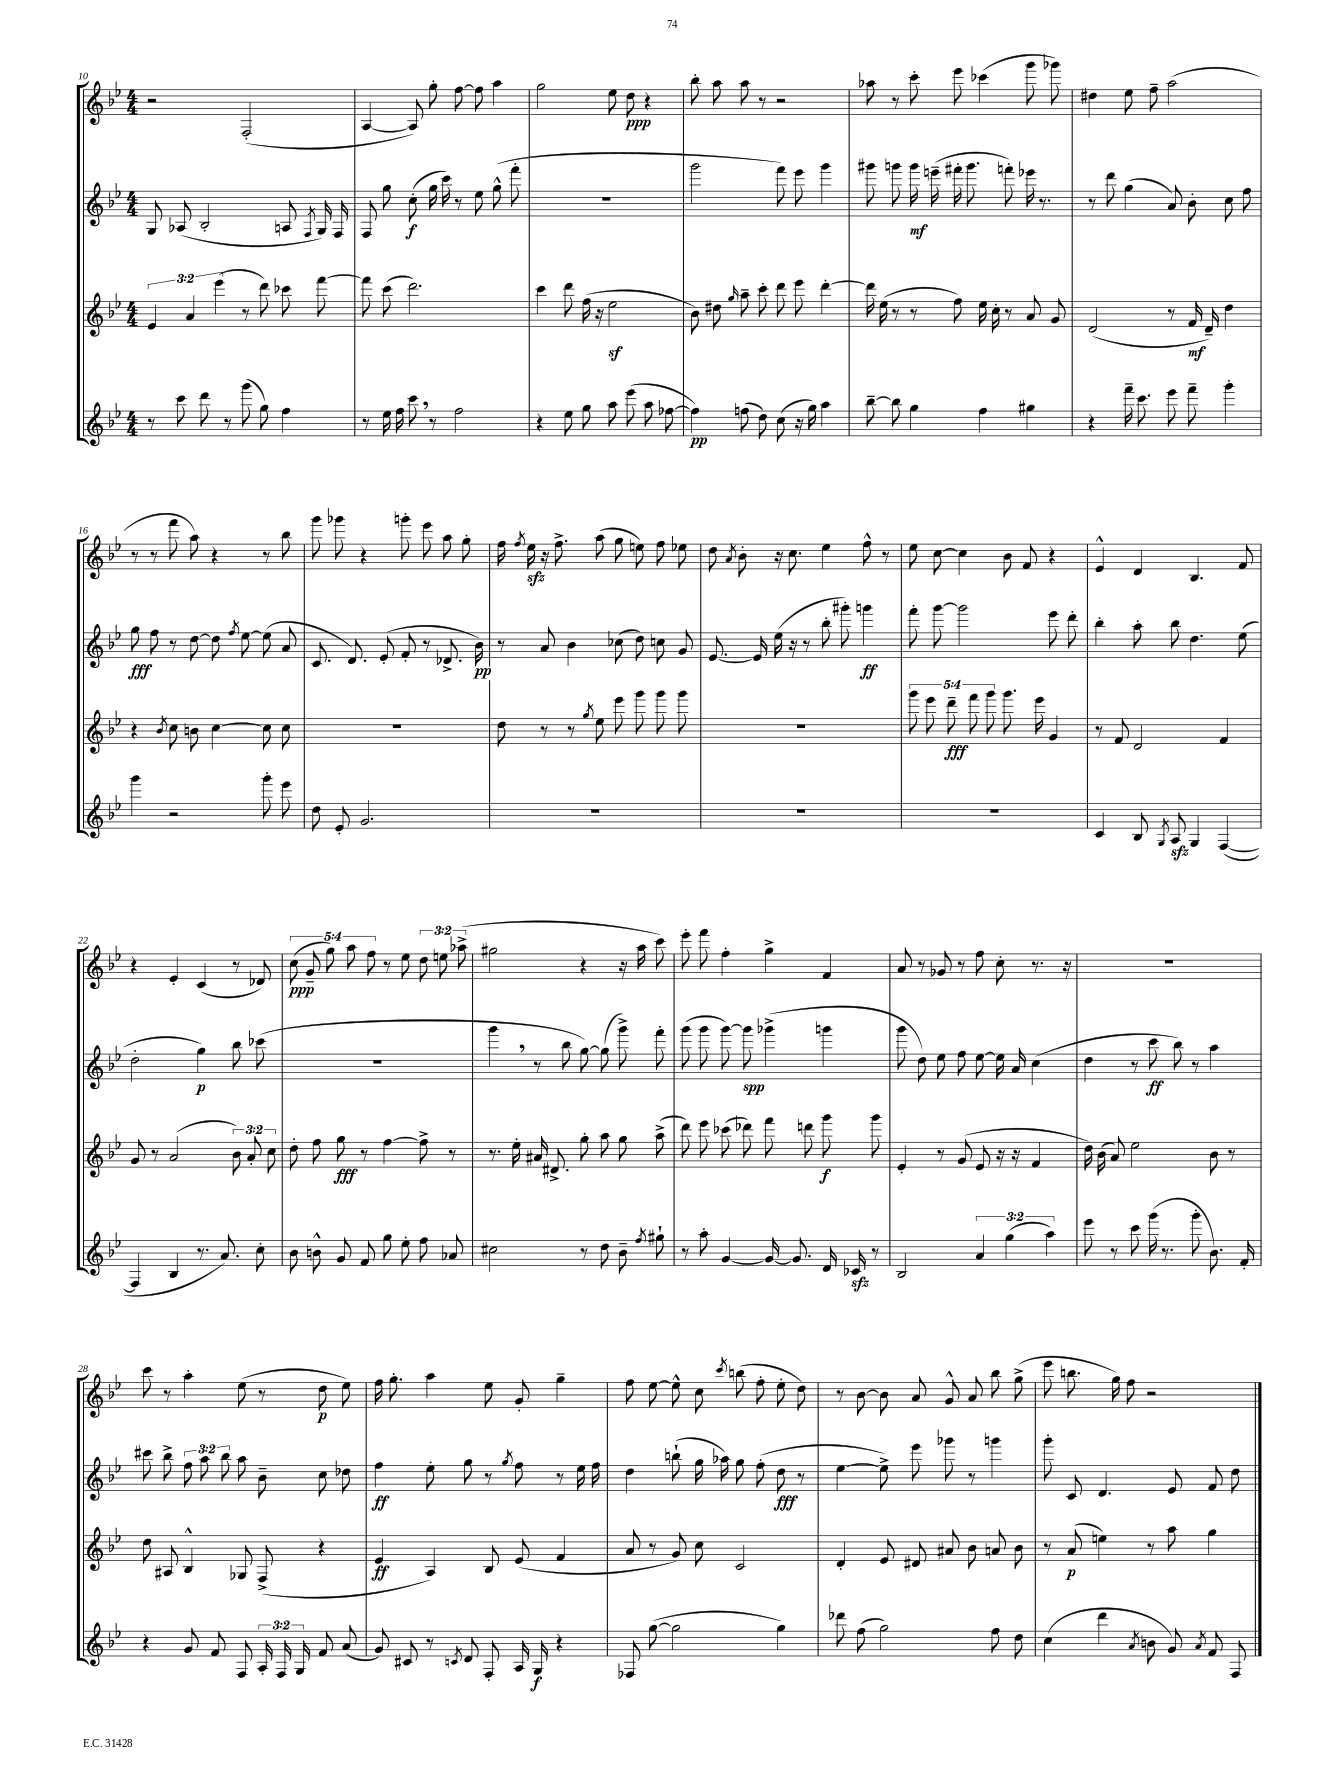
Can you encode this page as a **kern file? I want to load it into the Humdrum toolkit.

**kern	**dynam	**kern	**dynam	**kern	**dynam	**kern	**dynam
*part4	*part4	*part3	*part3	*part2	*part2	*part1	*part1
*staff4	*staff4	*staff3	*staff3	*staff2	*staff2	*staff1	*staff1
*clefG2	*	*clefG2	*	*clefG2	*	*clefG2	*
*k[b-e-]	*	*k[b-e-]	*	*k[b-e-]	*	*k[b-e-]	*
*M4/4	*	*M4/4	*	*M4/4	*	*M4/4	*
=10	=10	=10	=10	=10	=10	=10	=10
8r	.	6e-/	.	8G/	.	2r	.
8ccc\	.	.	.	(8A-X/	.	.	.
.	.	6a/	.	.	.	.	.
8ddd\	.	.	.	2B-'/	.	.	.
.	.	(6eee-\	.	.	.	.	.
8r	.	.	.	.	.	.	.
(8ggg\	.	8r	.	.	.	(2F'/	.
8gg\)	.	8ddd\)	.	.	.	.	.
4ff\	.	8ccc-X\	.	8An/	.	.	.
.	.	.	.	8qF/	.	.	.
.	.	[8fff\	.	16G/)	.	.	.
.	.	.	.	16F/	.	.	.
=11	=11	=11	=11	=11	=11	=11	=11
8r	.	8fff\]	.	8F/	.	[4A/	.
16ee-\	.	(8ccc\	.	8gg\	.	.	.
16ff\	.	.	.	.	.	.	.
8ccc,\	.	2.ddd\)	.	(8cc'\	f	8A/])	.
8r	.	.	.	16gg\	.	8gg'\	.
.	.	.	.	16ccc\)	.	.	.
2ff\	.	.	.	8r	.	[8ff\	.
.	.	.	.	8ee-\	.	8ff\]	.
.	.	.	.	(8gg^^\	.	4aa\	.
.	.	.	.	8fff'\	.	.	.
=12	=12	=12	=12	=12	=12	=12	=12
4r	.	4ccc\	.	1r	.	2gg\	.
8ee-\	.	8ddd\	.	.	.	.	.
8gg\	.	(16ff\	.	.	.	.	.
.	.	16r	.	.	.	.	.
8aa\	.	2ee-z\	.	.	.	8ee-\	.
(8eee-\	.	.	.	.	.	8dd\	ppp
8aa\	.	.	.	.	.	4r	.
[8ff-X\	.	.	.	.	.	.	.
=13	=13	=13	=13	=13	=13	=13	=13
4ff-\])	pp	8b-\)	.	2ggg\	.	8bb-'\	.
.	.	8dd#X\	.	.	.	8aa\	.
.	.	16qqgg/	.	.	.	.	.
(8ffn\	.	8aa~\	.	.	.	8aa\	.
8dd\)	.	8ccc'\	.	.	.	8r	.
(8cc\	.	8ddd\	.	8fff\)	.	2r	.
16r	.	8eee-\	.	8eee-\	.	.	.
16gg\)	.	.	.	.	.	.	.
4aa\	.	[4ddd'\	.	4ggg\	.	.	.
=14	=14	=14	=14	=14	=14	=14	=14
[8bb-~\	.	16ddd\]	.	8ggg#X\	.	8aa-X\	.
.	.	(16ee-\	.	.	.	.	.
8bb-\]	.	8r	.	8gggn\	.	8r	.
4gg\	.	8r	.	16ggg\	mf	8ccc'\	.
.	.	.	.	(16eeen~\	.	.	.
.	.	8ff\)	.	16fff#X'\	.	8eee-\	.
.	.	.	.	8.ggg\	.	.	.
4ff\	.	16ee-\	.	.	.	(4ccc-X\	.
.	.	16cc'\	.	.	.	.	.
.	.	8r	.	8fffn'\)	.	.	.
4gg#X\	.	8a/	.	16eee-X\	.	8ggg\	.
.	.	.	.	8.r	.	.	.
.	.	8g/	.	.	.	8ggg-X\)	.
=15	=15	=15	=15	=15	=15	=15	=15
4r	.	(2d/	.	8r	.	4dd#X\	.
.	.	.	.	8ddd\	.	.	.
16fff~\	.	.	.	(4gg\	.	8ee-\	.
8.ccc\	.	.	.	.	.	.	.
.	.	.	.	.	.	8ff~\	.
8eee-\	.	8r	.	8a/)	.	(2aa\	.
8fff~\	.	16f/	mf	8b-'\	.	.	.
.	.	16d~/)	.	.	.	.	.
4ggg'\	.	4dd\	.	8cc\	.	.	.
.	.	.	.	8ff\	.	.	.
!!LO:LB:g=z
=16	=16	=16	=16	=16	=16	=16	=16
4ggg\	.	4r	.	8gg\	fff	8r	.
.	.	.	.	8ff\	.	8r	.
.	.	8qb-/	.	.	.	.	.
2r	.	8cc\	.	8r	.	8fff\	.
.	.	8bn\	.	[8dd\	.	8aa\)	.
.	.	[4cc\	.	8dd\]	.	4r	.
.	.	.	.	8qff/	.	.	.
.	.	.	.	[8ee-\	.	.	.
8ggg'\	.	8cc\]	.	(8ee-\]	.	8r	.
8eee-\	.	8cc\	.	8a/	.	8bb-\	.
=17	=17	=17	=17	=17	=17	=17	=17
8dd\	.	1r	.	8.c/	.	8ggg\	.
8e-'/	.	.	.	.	.	8ggg-X\	.
.	.	.	.	8.d/)	.	.	.
2.g/	.	.	.	.	.	4r	.
.	.	.	.	(8e-'/	.	.	.
.	.	.	.	8f'/	.	8gggn'\	.
.	.	.	.	8r	.	8eee-\	.
.	.	.	.	8.d-X^/	.	8aa\	.
.	.	.	.	.	.	8gg'\	.
.	.	.	.	16b-\)	pp	.	.
=18	=18	=18	=18	=18	=18	=18	=18
1r	.	8dd\	.	8r	.	16ff\	.
.	.	.	.	.	.	8qff/	.
.	.	.	.	.	.	16ee-zz\	.
.	.	8r	.	8a/	.	16r	.
.	.	.	.	.	.	8.ff^\	.
.	.	8r	.	4b-\	.	.	.
.	.	8qgg/	.	.	.	.	.
.	.	8ee-\	.	.	.	(8aa\	.
.	.	8eee-\	.	(8cc-X\	.	8gg\	.
.	.	8ggg\	.	8dd\)	.	8een\)	.
.	.	8ggg\	.	8ccn\	.	8ff\	.
.	.	8ggg\	.	8g/	.	8ee-X\	.
=19	=19	=19	=19	=19	=19	=19	=19
1r	.	1r	.	[8.e-/	.	8dd\	.
.	.	.	.	.	.	8qa/	.
.	.	.	.	.	.	8b-'\	.
.	.	.	.	16e-/]	.	.	.
.	.	.	.	(16ee-\	.	16r	.
.	.	.	.	16r	.	8.cc\	.
.	.	.	.	8r	.	.	.
.	.	.	.	8bb-'\	.	4ee-\	.
.	.	.	.	8ggg#X'\)	.	.	.
.	.	.	.	4gggn\	ff	8ff^^\	.
.	.	.	.	.	.	8r	.
=20	=20	=20	=20	=20	=20	=20	=20
1r	.	10ggg\	.	8fff'\	.	8ee-\	.
.	.	10eee-\	.	.	.	.	.
.	.	.	.	[8ggg\	.	[8cc\	.
.	.	10ddd~\	fff	.	.	.	.
.	.	.	.	2ggg\]	.	4cc\]	.
.	.	10fff\	.	.	.	.	.
.	.	10ggg\	.	.	.	.	.
.	.	8.ggg\	.	.	.	8b-\	.
.	.	.	.	.	.	8f/	.
.	.	16eee-\	.	.	.	.	.
.	.	4g/	.	8eee-\	.	4r	.
.	.	.	.	8ddd'\	.	.	.
=21	=21	=21	=21	=21	=21	=21	=21
4c/	.	8r	.	4bb-'\	.	4e-^^/	.
.	.	8f/	.	.	.	.	.
8B-/	.	2d/	.	8aa'\	.	4d/	.
8qG/	.	.	.	.	.	.	.
8Azz/	.	.	.	8bb-\	.	.	.
4G/	.	.	.	4.dd\	.	4.B-/	.
([4F/	.	4f/	.	.	.	.	.
.	.	.	.	(8ee-\	.	8f/	.
!!LO:LB:g=z
=22	=22	=22	=22	=22	=22	=22	=22
4F/]	.	8g/	.	2dd'\	.	4r	.
.	.	8r	.	.	.	.	.
4B-/	.	(2a/	.	.	.	4e-'/	.
8.r	.	.	.	4gg\)	p	(4c/	.
8.a/)	.	.	.	.	.	.	.
.	.	12b-\)	.	8bb-\	.	8r	.
.	.	12a'/	.	.	.	.	.
8cc'\	.	.	.	(8ccc-X\	.	8d-X/)	.
.	.	12cc\	.	.	.	.	.
=23	=23	=23	=23	=23	=23	=23	=23
8b-\	.	8dd'\	.	1r	.	(10cc\	ppp
.	.	.	.	.	.	10g~/	.
8bn^^\	.	8ff\	.	.	.	.	.
.	.	.	.	.	.	10gg\)	.
8g/	.	8gg\	fff	.	.	.	.
.	.	.	.	.	.	10aa\	.
8f/	.	8r	.	.	.	.	.
.	.	.	.	.	.	10ff\	.
8gg\	.	[4ff\	.	.	.	8r	.
8ee-'\	.	.	.	.	.	8ee-\	.
8ff\	.	8ff^\]	.	.	.	12dd\	.
.	.	.	.	.	.	12een\	.
8a-X/	.	8r	.	.	.	.	.
.	.	.	.	.	.	(12aa-X^\	.
=24	=24	=24	=24	=24	=24	=24	=24
2cc#X\	.	8.r	.	4ggg,\	.	2gg#X\	.
.	.	16ee-'\	.	.	.	.	.
.	.	16a#X/	.	8r	.	.	.
.	.	8.d#X^/	.	.	.	.	.
.	.	.	.	8bb-\	.	.	.
8r	.	8gg'\	.	[8gg\)	.	4r	.
8dd\	.	8aa\	.	(8gg\]	.	.	.
8b-~\	.	8gg\	.	8ggg^\)	.	16r	.
.	.	.	.	.	.	16aa\	.
8qff/	.	.	.	.	.	.	.
8gg#X`\	.	(8aa^\	.	8fff'\	.	8ccc\)	.
=25	=25	=25	=25	=25	=25	=25	=25
8r	.	8ddd\)	.	(8ggg\	.	8eee-'\	.
8aa'\	.	8eee-\	.	8ggg\	.	8fff\	.
[4g/	.	(8ccc-X\	.	[8ggg\)	.	4ff'\	.
.	.	8ddd-X\)	.	8ggg\]	spp	.	.
16g/_	.	8fff\	.	(4ggg-X^\	.	4gg^\	.
8.g/]	.	.	.	.	.	.	.
.	.	8dddn\	.	.	.	.	.
16d/	.	8ggg\	f	4gggn\	.	4f/	.
16c-Xzz/	.	.	.	.	.	.	.
8r	.	8ggg\	.	.	.	.	.
=26	=26	=26	=26	=26	=26	=26	=26
2B-/	.	4e-'/	.	8ggg\	.	8a/	.
.	.	.	.	8dd\)	.	8r	.
.	.	8r	.	8ee-\	.	8g-X/	.
.	.	(8g/	.	8ff\	.	8r	.
6a/	.	8e-/	.	[8ee-\	.	8ff\	.
.	.	16r	.	16ee-\]	.	8cc'\	.
(6gg\	.	.	.	.	.	.	.
.	.	16r	.	16a/	.	.	.
.	.	4f/	.	(4cc\	.	8.r	.
6aa\)	.	.	.	.	.	.	.
.	.	.	.	.	.	16r	.
=27	=27	=27	=27	=27	=27	=27	=27
8eee-\	.	16dd\)	.	4dd\	.	1r	.
.	.	(16b-\	.	.	.	.	.
8r	.	8a/)	.	.	.	.	.
8ccc\	.	2ee-\	.	8r	.	.	.
(16ggg\	.	.	.	8ccc\	ff	.	.
8.r	.	.	.	.	.	.	.
.	.	.	.	8bb-\)	.	.	.
8ggg'\	.	.	.	8r	.	.	.
8.b-\)	.	8b-\	.	4aa\	.	.	.
.	.	8r	.	.	.	.	.
16f'/	.	.	.	.	.	.	.
!!LO:LB:g=z
=28	=28	=28	=28	=28	=28	=28	=28
4r	.	8dd\	.	8ccc#X\	.	8ccc\	.
.	.	8A#X/	.	8bb-^\	.	8r	.
8g/	.	4B-^^/	.	12ff\	.	4aa'\	.
.	.	.	.	12aa\	.	.	.
8f/	.	.	.	.	.	.	.
.	.	.	.	12bb-\	.	.	.
8F/	.	8G-X/	.	8aa\	.	(8ee-\	.
24A'/	.	(8F^/	.	8b-~\	.	8r	.
24F/	.	.	.	.	.	.	.
24G/	.	.	.	.	.	.	.
8f/	.	4r	.	8cc\	.	8dd\	p
(8a/	.	.	.	8dd-X\	.	8ee-\)	.
=29	=29	=29	=29	=29	=29	=29	=29
8g/)	.	4e-/	ff	4ff\	ff	16ff\	.
.	.	.	.	.	.	8.gg'\	.
8c#X/	.	.	.	.	.	.	.
8r	.	4A/)	.	8ee-'\	.	4aa\	.
8qcn/	.	.	.	.	.	.	.
8d/	.	.	.	8gg\	.	.	.
8F'/	.	8B-/	.	8r	.	8ee-\	.
.	.	.	.	8qgg/	.	.	.
16A/	.	(8e-/	.	8ff\	.	8g'/	.
16G/	f	.	.	.	.	.	.
4r	.	4f/	.	8r	.	4gg~\	.
.	.	.	.	16ee-\	.	.	.
.	.	.	.	16ff\	.	.	.
=30	=30	=30	=30	=30	=30	=30	=30
8F-X/	.	8a/	.	4dd\	.	8ff\	.
([8gg\	.	8r	.	.	.	[8ee-\	.
2gg\]	.	8g/)	.	(8bbn`\	.	8ee-^^\]	.
.	.	8cc\	.	16gg\	.	8cc\	.
.	.	.	.	16aa-X\)	.	.	.
.	.	.	.	.	.	8qccc/	.
.	.	2c/	.	8gg\	.	(8bbn\	.
.	.	.	.	(8ff'\	.	8ff'\	.
4gg\)	.	.	.	8dd\	fff	8ee-'\	.
.	.	.	.	8r	.	8dd\)	.
=31	=31	=31	=31	=31	=31	=31	=31
8ddd-X\	.	4d'/	.	[4ee-\	.	8r	.
(8ff\	.	.	.	.	.	[8b-\	.
2gg\)	.	8e-/	.	8ee-^\])	.	8b-\]	.
.	.	8d#X/	.	8eee-\	.	8a/	.
.	.	8a#X/	.	8ggg-X\	.	8g^^/	.
.	.	8b-\	.	8r	.	8a/	.
8ff\	.	8an/	.	4gggn\	.	8bb-\	.
8dd\	.	8b-\	.	.	.	(8gg^\	.
=32	=32	=32	=32	=32	=32	=32	=32
(4cc\	.	8r	.	8ggg'\	.	8eee-\	.
.	.	(8a/	p	8c/	.	8.bbn\	.
4ddd\	.	4een\)	.	4.d/	.	.	.
.	.	.	.	.	.	16gg\)	.
.	.	.	.	.	.	8ff\	.
8qa/	.	.	.	.	.	.	.
8bn\	.	8r	.	.	.	2r	.
8g/)	.	8aa\	.	8e-/	.	.	.
8qa/	.	.	.	.	.	.	.
8f/	.	4gg\	.	8f/	.	.	.
8F/	.	.	.	8dd\	.	.	.
==	==	==	==	==	==	==	==
*-	*-	*-	*-	*-	*-	*-	*-
